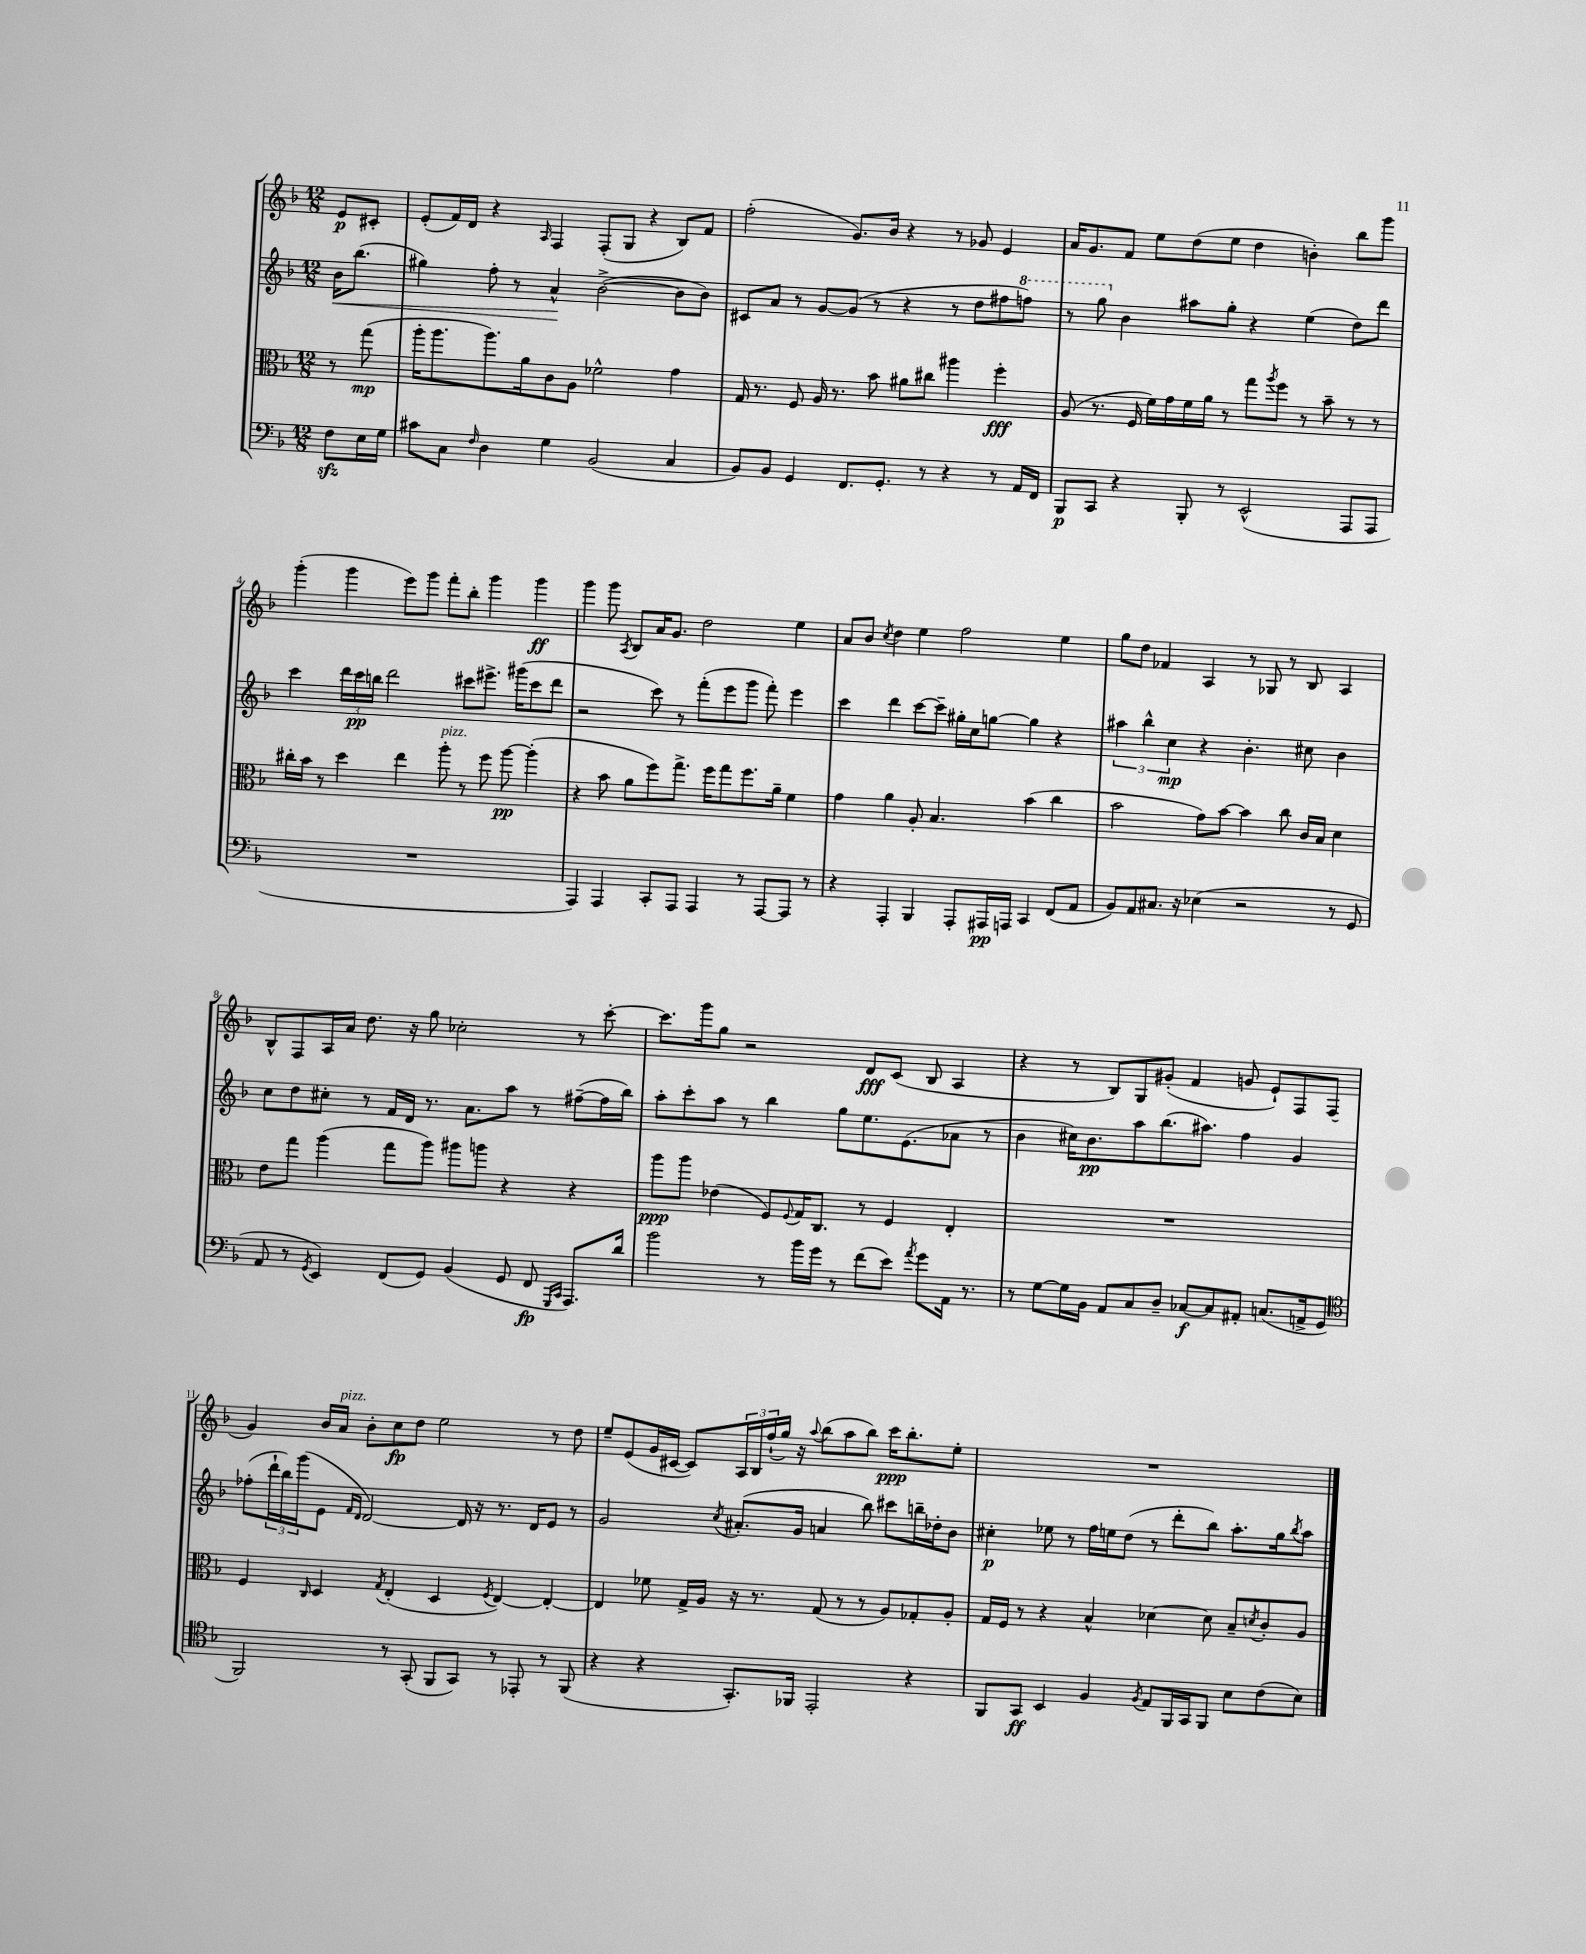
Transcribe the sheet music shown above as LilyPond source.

<<
\new StaffGroup <<
\new Staff = "s0" {
    \clef treble \key f \major \numericTimeSignature \time 12/8 \partial 4
    e'8\p cis'8-. |
    e'8-.( f'16) d'16 r4 \grace { a16 } f4 f8-.( g8 r4 bes8) f'8 |
    f''2-.( g'8.) bes'16 r4 r8 ges'8 e'4 |
    a'16 g'8. f'8 e''8 d''8( e''8 d''4 b'4-.) bes''8 g'''8 |
    g'''4-.( g'''4 e'''8) g'''8 f'''8-. bes''8-. g'''4 g'''4\ff |
    g'''4 g'''8 \acciaccatura { a8 } bes8 a'16 g'8. d''2 e''4 |
    a'8 bes'8 \acciaccatura { c''8 } d''4 e''4 f''2 e''4 |
    g''8 d''8 fes'4 a4 r8 ges8 r8 bes8 a4 |
    bes8-^ f8 a16 a'16 d''8. r16 g''8 ces''2-. r8 c'''8~-. |
    c'''8. g'''16 g''8 r2 d'8\fff c'8( bes8 a4 |
    r4 r8 bes8) g8 gis'8-.( f'4 g'8 e'8-!) f8 f8( |
    g'4) bes'16 a'16^\markup { \italic "pizz." } bes'8-. c''8\fp d''8 e''2 r8 d''8 |
    e''8-- e'8( g'16 cis'16~ cis'8) \tuplet 3/2 { a16 bes16 f''16-!( } g''16) r16 \appoggiatura { a''8 } bes''8( a''8 bes''8) c'''16\ppp bes''8.-. e''8-. |
    R1. \bar "|." |
}
\new Staff = "s1" {
    \clef treble \key f \major \numericTimeSignature \time 12/8 \partial 4
    bes'16\< bes''8.( |
    gis''4) f''8-. r8 a'4-^\! bes'2~->( bes'8 bes'8) |
    cis'8 a'8 r8 g'8~ g'8( r8 r4 r8 d''8 fis''8 \ottava #1 f'''!8) |
    r8 g'''8 \ottava #0 bes'4 ais''8 g''8-. r4 e''4( d''8) d'''8 |
    c'''4 \tuplet 3/2 { d'''16 c'''16\pp b''16 } d'''2 cis'''8 eis'''8.-> gis'''16( cis'''8 d'''8 |
    r2 c'''8) r8 f'''8-.( e'''8 g'''8 f'''8-.) e'''4 |
    c'''4 d'''4 c'''8~ c'''8-- gis''16-. c''16 g''8~ g''4 r4 |
    \tuplet 3/2 { ais''4 bes''4-^ c''4\mp } r4 bes'4.-. cis''8 bes'4 |
    c''8 d''8 cis''8-. r8 f'16 d'16 r8. a'8. a''8 r8 fis''8~--( fis''16 bes''16) |
    a''8-. c'''8-. a''8 r8 bes''4 g''8 e''8. e'8.( aes'8 r8 |
    bes'4 cis''16) bes'8.\pp a''8 bes''8.( ais''8.) f''4 g'4 |
    fes''8-.( \tuplet 3/2 { d'''16-! bes''16) g'''16( } e'8 \grace { f'16 d'16 } d'2~) d'16 r16 r8. d'16 e'8 r8 |
    g'2 \acciaccatura { c''8 } ais'8.-.( g'16 a'4 bes''8) cis'''8 b''16-- des''16-. bes'8 |
    cis''4-.\p ees''8 r8 f''16 e''16 d''8( r8 d'''8-. bes''8) a''8.-. g''16 \acciaccatura { bes''8 } a''8 \bar "|." |
}
\new Staff = "s2" {
    \clef alto \key f \major \numericTimeSignature \time 12/8 \partial 4
    r8 g''8\mp( |
    a''16-. a''8. a''8.) a'16 c'8 a8 fes'2-^ g'4 |
    g16 r8. f8 a16 r8. bes'8 ais'8 cis''8 ais''4 f''4-.\fff |
    a8( r8. f16 f'16) g'16 f'16 a'16 r8 g''8 \acciaccatura { a''8 } f''8 r8 bes'8-- r8 r8 |
    cis''16-. bes'16 r8 d''4 e''4 a''8-.^\markup { \italic "pizz." } r8 f''8 a''8~\pp a''4-.( |
    r4 bes'8 a'8 f''8) g''8.-> f''16 g''8 f''8. a'16-- f'4 |
    g'4 a'4 a8-. bes4. bes'4( c''4 |
    bes'2 g'8) bes'8~ bes'4 c''8 c'16 bes16 d'4 |
    e'8 g''8 a''4( g''8 a''8) ais''8 a''8 r4 r4 |
    a''8\ppp a''8 ees'4( f8) \appoggiatura { f8 } g16 c8. r8 f4 e4-. |
    R1. |
    f4 \grace { c16 } d4 \acciaccatura { g8 } e4-.( d4 \acciaccatura { f8 } e4~) e4~-. |
    e4 fes'8 g16-> a16 r16 r8. g8( r8 r8 a8) ges8-. a8-. |
    g16 f16 r8 r4 bes4-^ des'4~ des'8 bes8-- \acciaccatura { d'8 } c'8-. a8 \bar "|." |
}
\new Staff = "s3" {
    \clef bass \key f \major \numericTimeSignature \time 12/8 \partial 4
    f8\sfz e16 g16 |
    cis'8 c8 \grace { f16 } d4 g4 bes,2( c4 |
    bes,8) bes,8 g,4 f,8. g,8.-. r8 r4 r8 a,16 f,16 |
    bes,,8\p c,8 r4 bes,,8-. r8 e,2-^( a,,8 a,,8 |
    R1. |
    a,,4) a,,4 c,8-. a,,8 a,,4 r8 a,,8~ a,,8 r8 |
    r4 a,,4-. bes,,4 a,,8-. ais,,16\pp a,,16 c,4 f,8( a,8 |
    bes,8) a,8 cis8. r16 ees4( r2 r8 g,8 |
    a,8 r8 \acciaccatura { g,8 } e,4) f,8( g,8) bes,4( g,8 f,8\fp \grace { g,,16 c,16 } a,,8.) d'16 |
    bes'2 r8 bes'16 g'16 r8 f'8( e'8) \acciaccatura { a'8 } g'8 a,16 r8. |
    r8 g8~ g16 bes,16 a,8 c8 d8-- ces8~\f ces8 ais,8-. c8.( a,16-> g,8 |
    \clef tenor f,2) r8 g,8-.( f,8 g,8) r8 ees,8-. r8 f,8( |
    r4 r4 g,8.-.) fes,16 e,2-. r4 |
    f,8 g,8\ff bes,4 f4 \acciaccatura { f8 } e8 f,16 g,16 f,8 bes8 c'8( bes8) \bar "|." |
}
>>
>>
